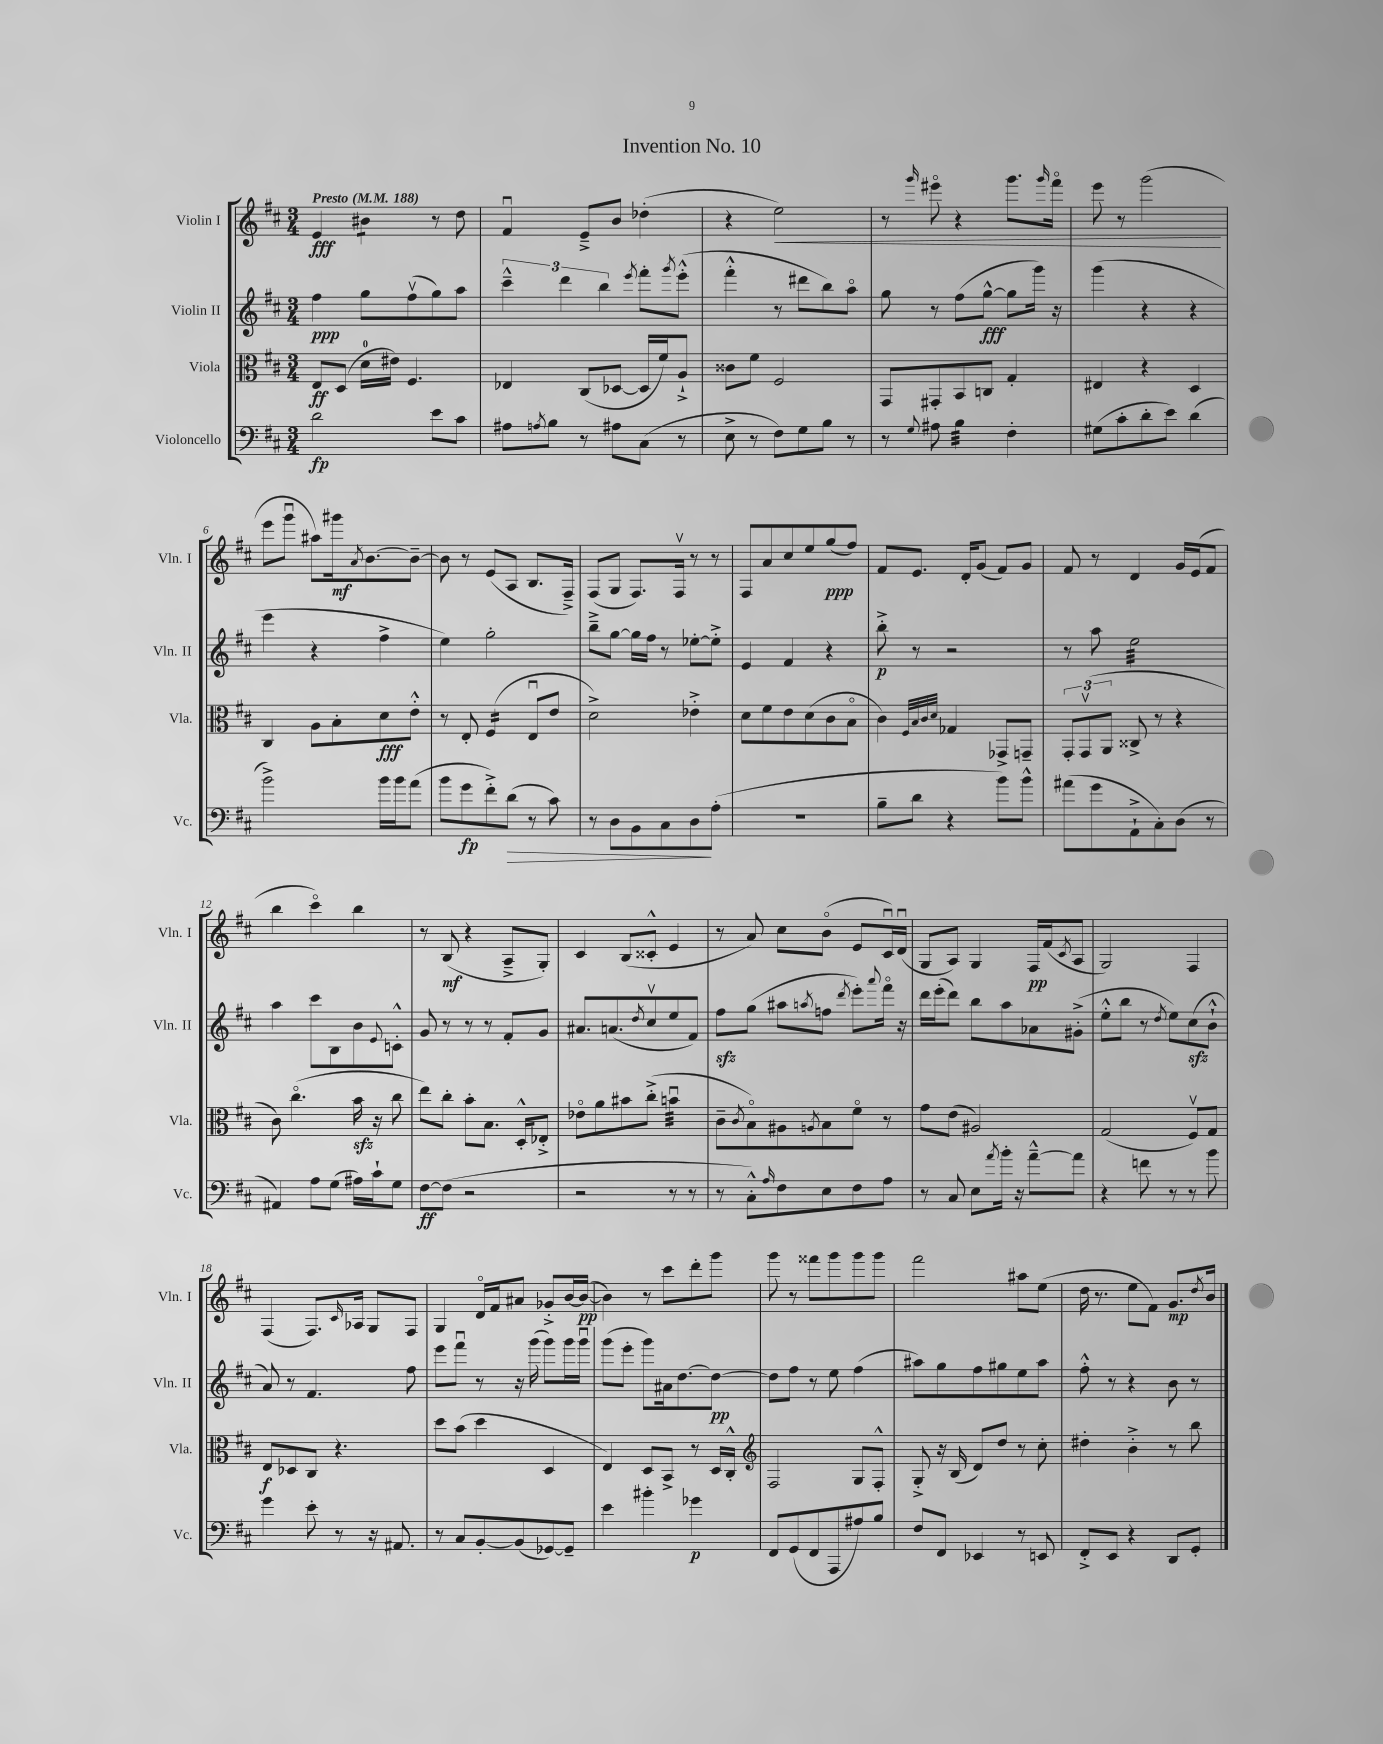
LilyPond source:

\header { title = "Invention No. 10" }
<<
\new StaffGroup <<
\new Staff = "s0" \with { instrumentName = "Violin I" shortInstrumentName = "Vln. I" } {
    \clef treble \key d \major \numericTimeSignature \time 3/4 \tempo "Presto" 4 = 188
    e'4\fff bis'4:8 r8 d''8 |
    fis'4\downbow e'8---> b'8 des''4-.( |
    r4 e''2\<) |
    r8 \grace { g'''16 } eis'''8\flageolet r4 g'''8. \grace { g'''16 } fis'''16\flageolet |
    e'''8 r8 g'''2\!( |
    e'''8 g'''8\downbow ais''8) gis'''16\mf \acciaccatura { a'8 } b'8.~ b'8~-- |
    b'8 r8 e'8( a8 b8. fis16--->) |
    fis8( g8 fis8.) fis16\upbow r8 r8 |
    fis8 a'8 cis''8 e''8 g''8\ppp( fis''8) |
    fis'8 e'8. d'16-. g'8( fis'8) g'8 |
    fis'8 r8 d'4 g'16 e'16( fis'8 |
    b''4 cis'''4\flageolet) b''4 |
    r8 b8\mf( r4 a8---> g8-.) |
    cis'4 b8( cisis'8-.-^ e'4 |
    r8 a'8) cis''8 b'8\flageolet( e'8 cis'16\downbow) d'16\downbow( |
    g8 a8) g4 fis16\pp fis'16( \acciaccatura { cis'8 } a8 |
    g2) fis4 |
    fis4( fis8.) \grace { cis'16 } aes16 g8 fis8 |
    g4 d'16\flageolet fis'16 ais'8 ges'8-.-> b'16~ b'16~\pp( |
    b'4) r8 cis'''8 d'''8-. g'''8 |
    g'''8 r8 fisis'''8 g'''8 g'''8 g'''8 |
    fis'''2 ais''8 e''8( |
    d''16 r8. e''8 fis'8) g'8.\mp \acciaccatura { d''8 } b'16 \bar "|." |
}
\new Staff = "s1" \with { instrumentName = "Violin II" shortInstrumentName = "Vln. II" } {
    \clef treble \key d \major \numericTimeSignature \time 3/4
    fis''4\ppp g''8 fis''8\upbow( g''8) a''8 |
    \tuplet 3/2 { cis'''4---^ d'''4 b''4 } \acciaccatura { e'''8 } fis'''8-. \acciaccatura { g'''8 } e'''8-.-^( |
    fis'''4-.-^ r8 dis'''8 b''8) a''8\flageolet |
    g''8 r8 fis''8( g''8~-^\fff g''8 g'''16) r16 |
    g'''4( r4 r4 |
    e'''4 r4 fis''4-> |
    e''4) g''2-. |
    b''8---> g''8~ g''16 fis''16 r8 ees''8~-. ees''8-.-> |
    e'4 fis'4 r4 |
    b''8-.->\p r8 r2 |
    r8 a''8 e''2:32 |
    a''4 cis'''8 b8 b'8 \appoggiatura { e'8 } c'8-.-^ |
    g'8 r8 r8 r8 fis'8-. g'8 |
    ais'8. a'8.( \acciaccatura { d''8 } cis''8\upbow e''8 fis'8) |
    fis''8\sfz g''8( ais''8 \acciaccatura { a''8 } f''8 \acciaccatura { d'''8 } e'''8-.) \appoggiatura { a'''8 } fis'''16\flageolet r16 |
    d'''16 e'''16-.( d'''8) b''8 a''8 aes'8 gis'8-.->( |
    e''8-.-^ b''8 r8 \acciaccatura { d''8 } e''8) cis''8\sfz( b'8-!-^ |
    a'8) r8 fis'4. fis''8 |
    e'''8 fis'''8\downbow r8 r16 g'''16( g'''8) g'''16 g'''16\downbow |
    g'''8( e'''8-. g'''8) ais'16 d''8.~ d''8~\pp |
    d''8 fis''8 r8 e''8 fis''4( |
    ais''8) g''8 fis''8 gis''8 e''8 ais''8 |
    fis''8-.-^ r8 r4 b'8 r8 \bar "|." |
}
\new Staff = "s2" \with { instrumentName = "Viola" shortInstrumentName = "Vla." } {
    \clef alto \key d \major \numericTimeSignature \time 3/4
    e8\ff d8( d'16-0 eis'16) fis4. |
    ees4 cis8( des8~ des16 fis'16) a8-!-> |
    cisis'8 fis'8 fis2 |
    g,8 gis,8-. b,8 c8 g4-. |
    eis4 r4 d4 |
    cis4 a8 b8-. d'8\fff e'8-.-^ |
    r8 e8-. fis4:16( e8\downbow e'8 |
    d'2->) ees'4-.-> |
    d'8 fis'8 e'8 d'8( cis'8 b8\flageolet |
    cis'4) \grace { fis32 b32 cis'32 d'32 } ges4 ges,8-> g,8-- |
    \tuplet 3/2 { g,8-. g,8\upbow( a,8 } cisis8-> r8 r4 |
    cis'8) cis''4.\flageolet( b'16\sfz r16 cis''8 |
    e''8) cis''8-. b'8-. b8. d16-.-^ ees8-.-> |
    ees'8\flageolet a'8 bis'8 cis''8-.->( b'4:32\downbow |
    cis'8-- \acciaccatura { cis'8 } b8\flageolet) ais8 \acciaccatura { a8 } b8 fis'8\flageolet r8 |
    g'8 e'8( ais2) |
    g2( fis8\upbow) g8 |
    e8\f des8 cis8 r4. |
    d''8 b'8( d''4 d4 |
    e4) d8 b,8-> r8 d16 cis16-.-^ |
    \clef treble fis2 g8 fis8-.-^ |
    g8-.-> r16 b16( d'8) d''8 r8 cis''8-. |
    dis''4-. b'4-.-> r8 b''8 \bar "|." |
}
\new Staff = "s3" \with { instrumentName = "Violoncello" shortInstrumentName = "Vc." } {
    \clef bass \key d \major \numericTimeSignature \time 3/4
    d'2\fp e'8 cis'8 |
    ais8 \acciaccatura { a8 } b8 r8 ais8 cis8( r8 |
    e8-> r8 fis8) g8 b8 r8 |
    r8 \appoggiatura { g8 } ais8 b4:32 fis4-. |
    gis8( cis'8-. d'8-. e'8) d'4( |
    b'2->) b'16 b'16 a'8( |
    b'8 g'8\fp fis'8-.->) d'8\>( r8 cis'8) |
    r8 d8 b,8 cis8 d8\! a8-.( |
    R2. |
    b8-- d'8 r4 b'8) b'8-^ |
    ais'8( g'8 a,8-!-> cis8-.) d8( r8 |
    ais,4) a8 g8( ais16) cis'16-! g8 |
    fis8~\ff fis8( r2 |
    r2 r8 r8 |
    r8 cis8-.-^) \grace { a16 } fis8 e8 fis8 a8 |
    r8 cis8 e8 \acciaccatura { a'8 } b'16-. r16 a'8~---^ a'8 |
    r4 f'8 r8 r8 b'8 |
    g'4 e'8-. r8 r16 ais,8. |
    r8 cis8 b,8~-. b,8( ges,8~) ges,8-- |
    e'4 bis'4-. ges'4\p |
    fis,8 g,8( fis,8 a,,8 ais8) b8 |
    fis8 fis,8 ees,4 r8 e,8 |
    fis,8-.-> e,8 r4 d,8 g,8-. \bar "|." |
}
>>
>>
